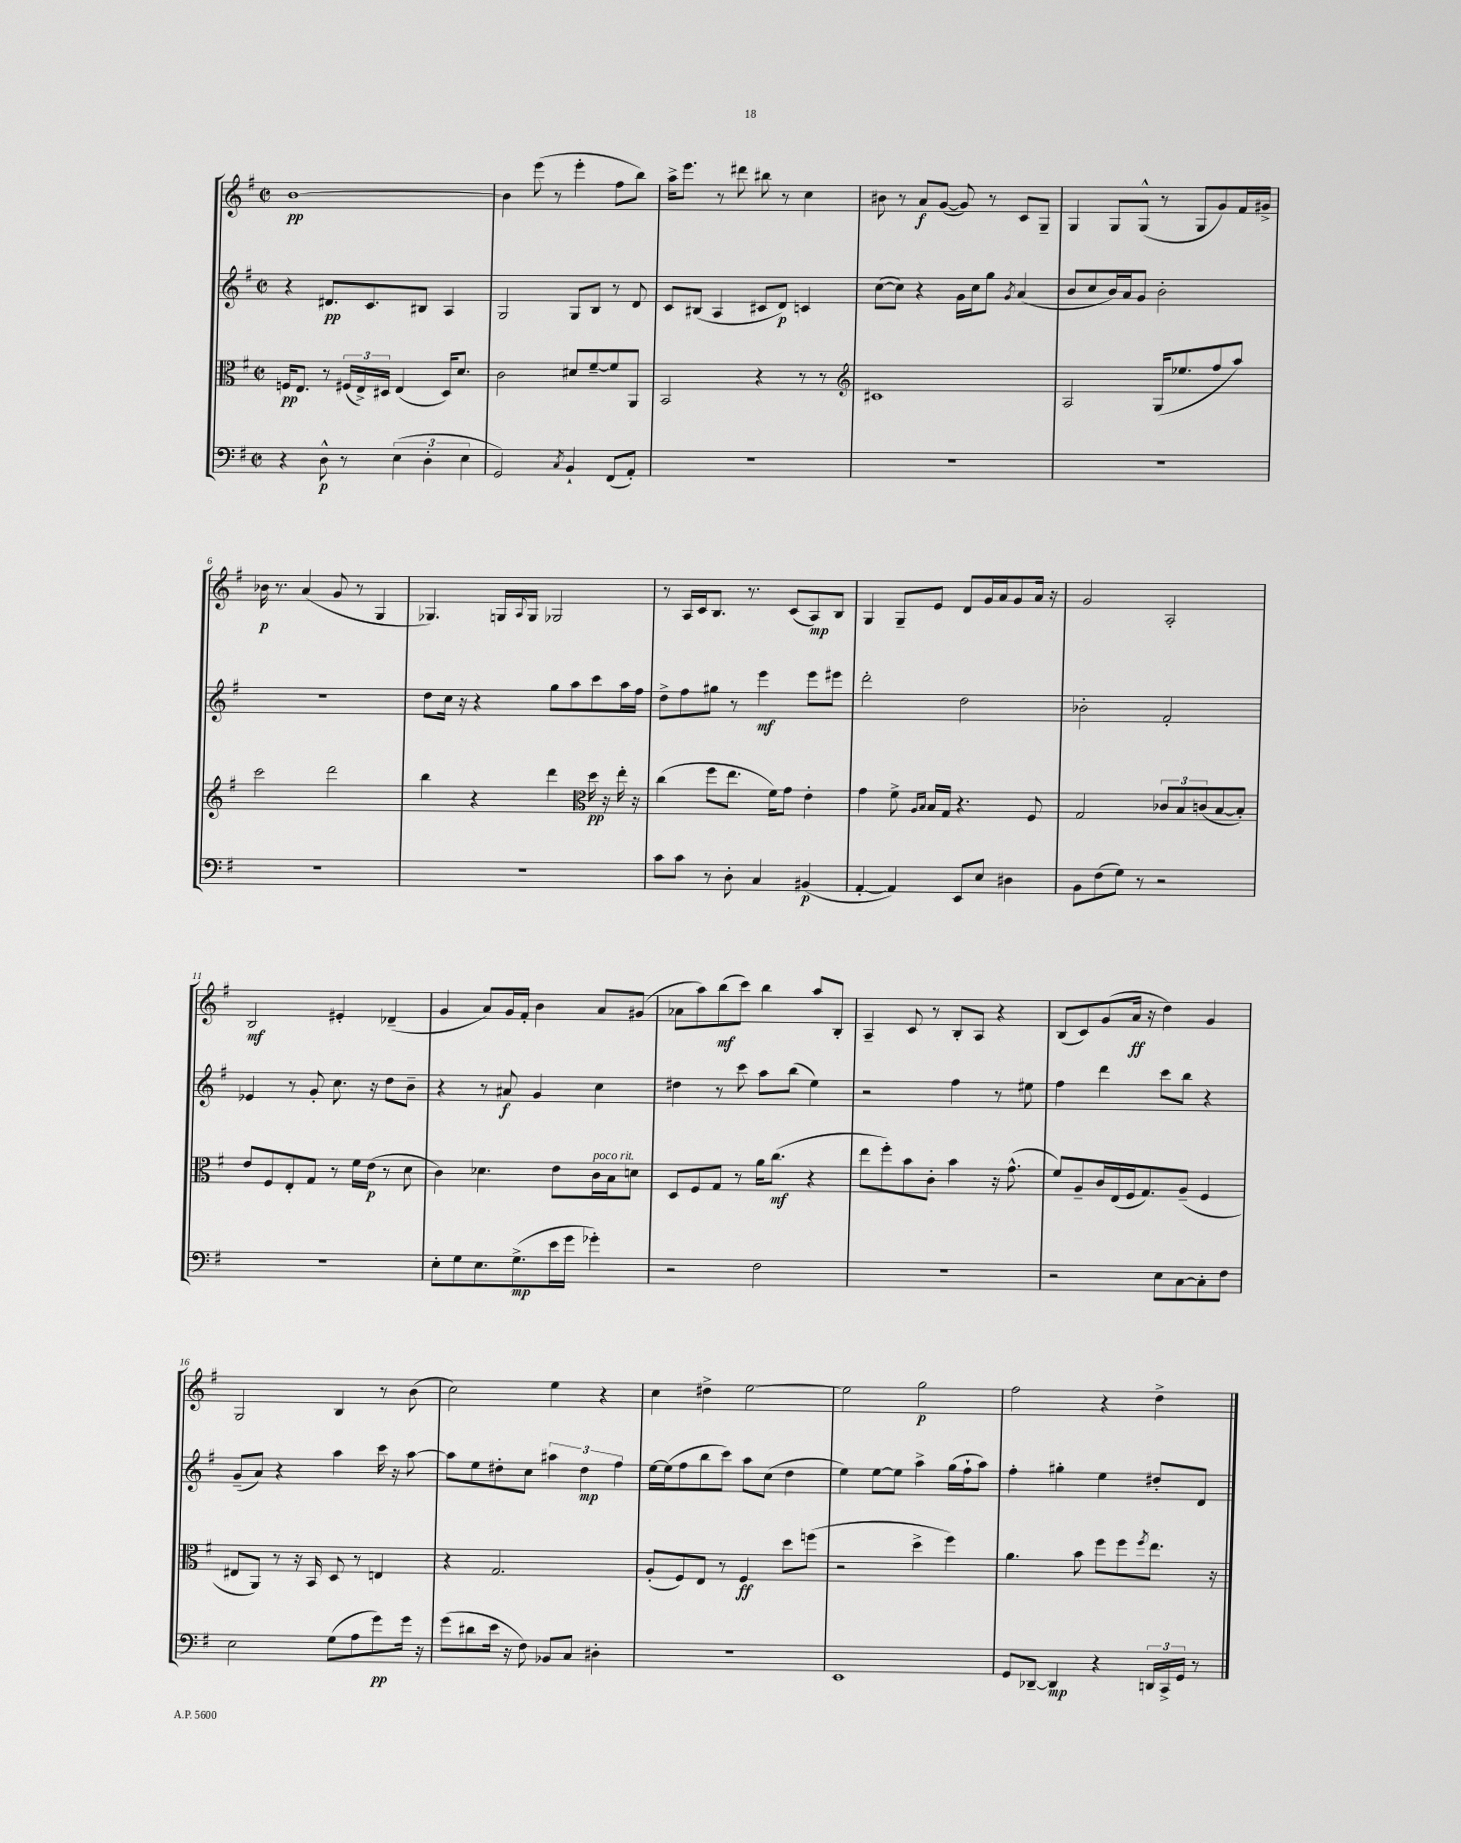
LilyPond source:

<<
\new StaffGroup <<
\new Staff = "s0" {
    \clef treble \key g \major \defaultTimeSignature \time 2/2
    b'1~\pp |
    b'4 e'''8( r8 e'''4-. fis''8 b''8) |
    a''16-> e'''8. r8 dis'''8 bis''8 r8 c''4 |
    bis'8 r8 a'8\f g'8~( g'8) r8 c'8 g8-- |
    g4 g8 g8-^( r8 g8 g'8) fis'16 gis'16-> |
    bes'16\p r8. a'4( g'8 r8 g4 |
    ges4.) g16 \appoggiatura { a8 } g16 ges2 |
    r8 a16 c'16 b8. r8. c'8( a8\mp) b8 |
    g4 g8-- e'8 d'8 g'16 a'16 g'8 a'16 r16 |
    g'2 a2-. |
    b2\mf eis'4-. des'4--( |
    g'4 a'8) g'16 fis'16-. b'4 a'8 gis'8( |
    aes'8 a''8) b''8\mf( c'''8) b''4 a''8 b8-. |
    a4-- c'8 r8 b8-. a8 r4 |
    b8( c'8) g'8( a'16\ff r16 d''4) g'4 |
    g2 b4 r8 b'8( |
    c''2) e''4 r4 |
    c''4 dis''4-> e''2~ |
    e''2 g''2\p |
    fis''2 r4 d''4-> \bar "|." |
}
\new Staff = "s1" {
    \clef treble \key g \major \defaultTimeSignature \time 2/2
    r4 dis'8.\pp c'8. bis8 a4 |
    g2 g8 b8 r8 d'8 |
    c'8 bis8( a4 cis'8 d'8\p) c'4 |
    c''8~( c''8) r4 g'16 c''16 g''8 \acciaccatura { g'8 } a'4( |
    b'8 c''8 b'16) a'16 g'8 b'2-. |
    R1 |
    d''8 c''16 r16 r4 g''8 a''8 c'''8 a''16 fis''16 |
    d''8-> fis''8 gis''8 r8 e'''4\mf e'''8 eis'''8 |
    d'''2-. d''2 |
    bes'2-. fis'2-. |
    ees'4 r8 g'8-. c''8. r16 d''8 b'8-- |
    r4 r8 ais'8\f g'4 c''4 |
    dis''4 r8 c'''8 a''8 b''8( e''4) |
    r2 fis''4 r8 eis''8 |
    fis''4 d'''4 c'''8 b''8 r4 |
    g'8--( a'8) r4 a''4 c'''16 r16 a''8~ |
    a''8 e''8 dis''8-. c''8 \tuplet 3/2 { ais''4 dis''4\mp fis''4 } |
    e''16~ e''16( fis''8 b''8 c'''8) a''8 c''8( d''4 |
    e''4) e''8~ e''8 a''4-> g''16( fis''16-! a''8) |
    fis''4-. gis''4-. e''4 dis''8-. d'8 \bar "|." |
}
\new Staff = "s2" {
    \clef alto \key g \major \defaultTimeSignature \time 2/2
    f16\pp e8. r8 \tuplet 3/2 { fis16( e16->) dis16 } e4( dis16) d'8. |
    c'2 dis'8 fis'8~-- fis'8 a,8 |
    b,2 r4 r8 r8 |
    \clef treble cis'1 |
    a2 g16( ees''8. fis''8 a''8) |
    c'''2 d'''2 |
    b''4 r4 d'''4 \clef alto d''16\pp r16 e''16-. r16 |
    c''4( fis''8 e''8. fis'16) g'8 e'4-. |
    g'4 fis'8-> \grace { a16 b16 } b16 g16 r4. fis8 |
    g2 \tuplet 3/2 { ces'8 b8 c'8( } b8~ b8-.) |
    e'8 fis8 e8-. g8 r8 fis'16 e'16\p( r8 d'8 |
    c'4) des'4. e'8 c'16^\markup { \italic "poco rit." } b16 d'8 |
    d8 fis8 g8 r8 a'16 c''8.\mf( r4 |
    e''8 fis''8-.) b'8 c'8-. b'4 r16 g'8.-^( |
    fis'8) a8-- c'16 e16( fis16 g8.) a8--( fis4 |
    eis8 a,8) r8 r16 b,16 d8 r8 e4 |
    r4 g2. |
    a8-.( fis8) e8 r8 fis4\ff d''8 f''8( |
    r2 d''4-> fis''4) |
    a'4. b'8 fis''8 fis''8 \acciaccatura { fis''8 } e''8. r16 \bar "|." |
}
\new Staff = "s3" {
    \clef bass \key g \major \defaultTimeSignature \time 2/2
    r4 d8-^\p r8 \tuplet 3/2 { e4( d4-. e4 } |
    g,2) \acciaccatura { c8 } b,4-! fis,8( a,8-.) |
    R1 |
    R1 |
    R1 |
    R1 |
    R1 |
    c'8 c'8 r8 d8-. c4 bis,4\p( |
    a,4~-. a,4) e,8 e8 dis4 |
    b,8 fis8( g8) r8 r2 |
    R1 |
    e8-. g8 e8. g8.->\mp( e'16 g'16 ges'4-.) |
    r2 fis2 |
    R1 |
    r2 e8 c8~ c8-. fis8 |
    e2 g8( a8 g'8\pp) g'16 r16 |
    g'8( dis'8 e'16 r16 fis8) bes,8 c8 dis4-. |
    r1 |
    e,1 |
    g,8 des,8~-- des,4\mp r4 \tuplet 3/2 { d,16 c,16-> g,16 } r8 \bar "|." |
}
>>
>>
